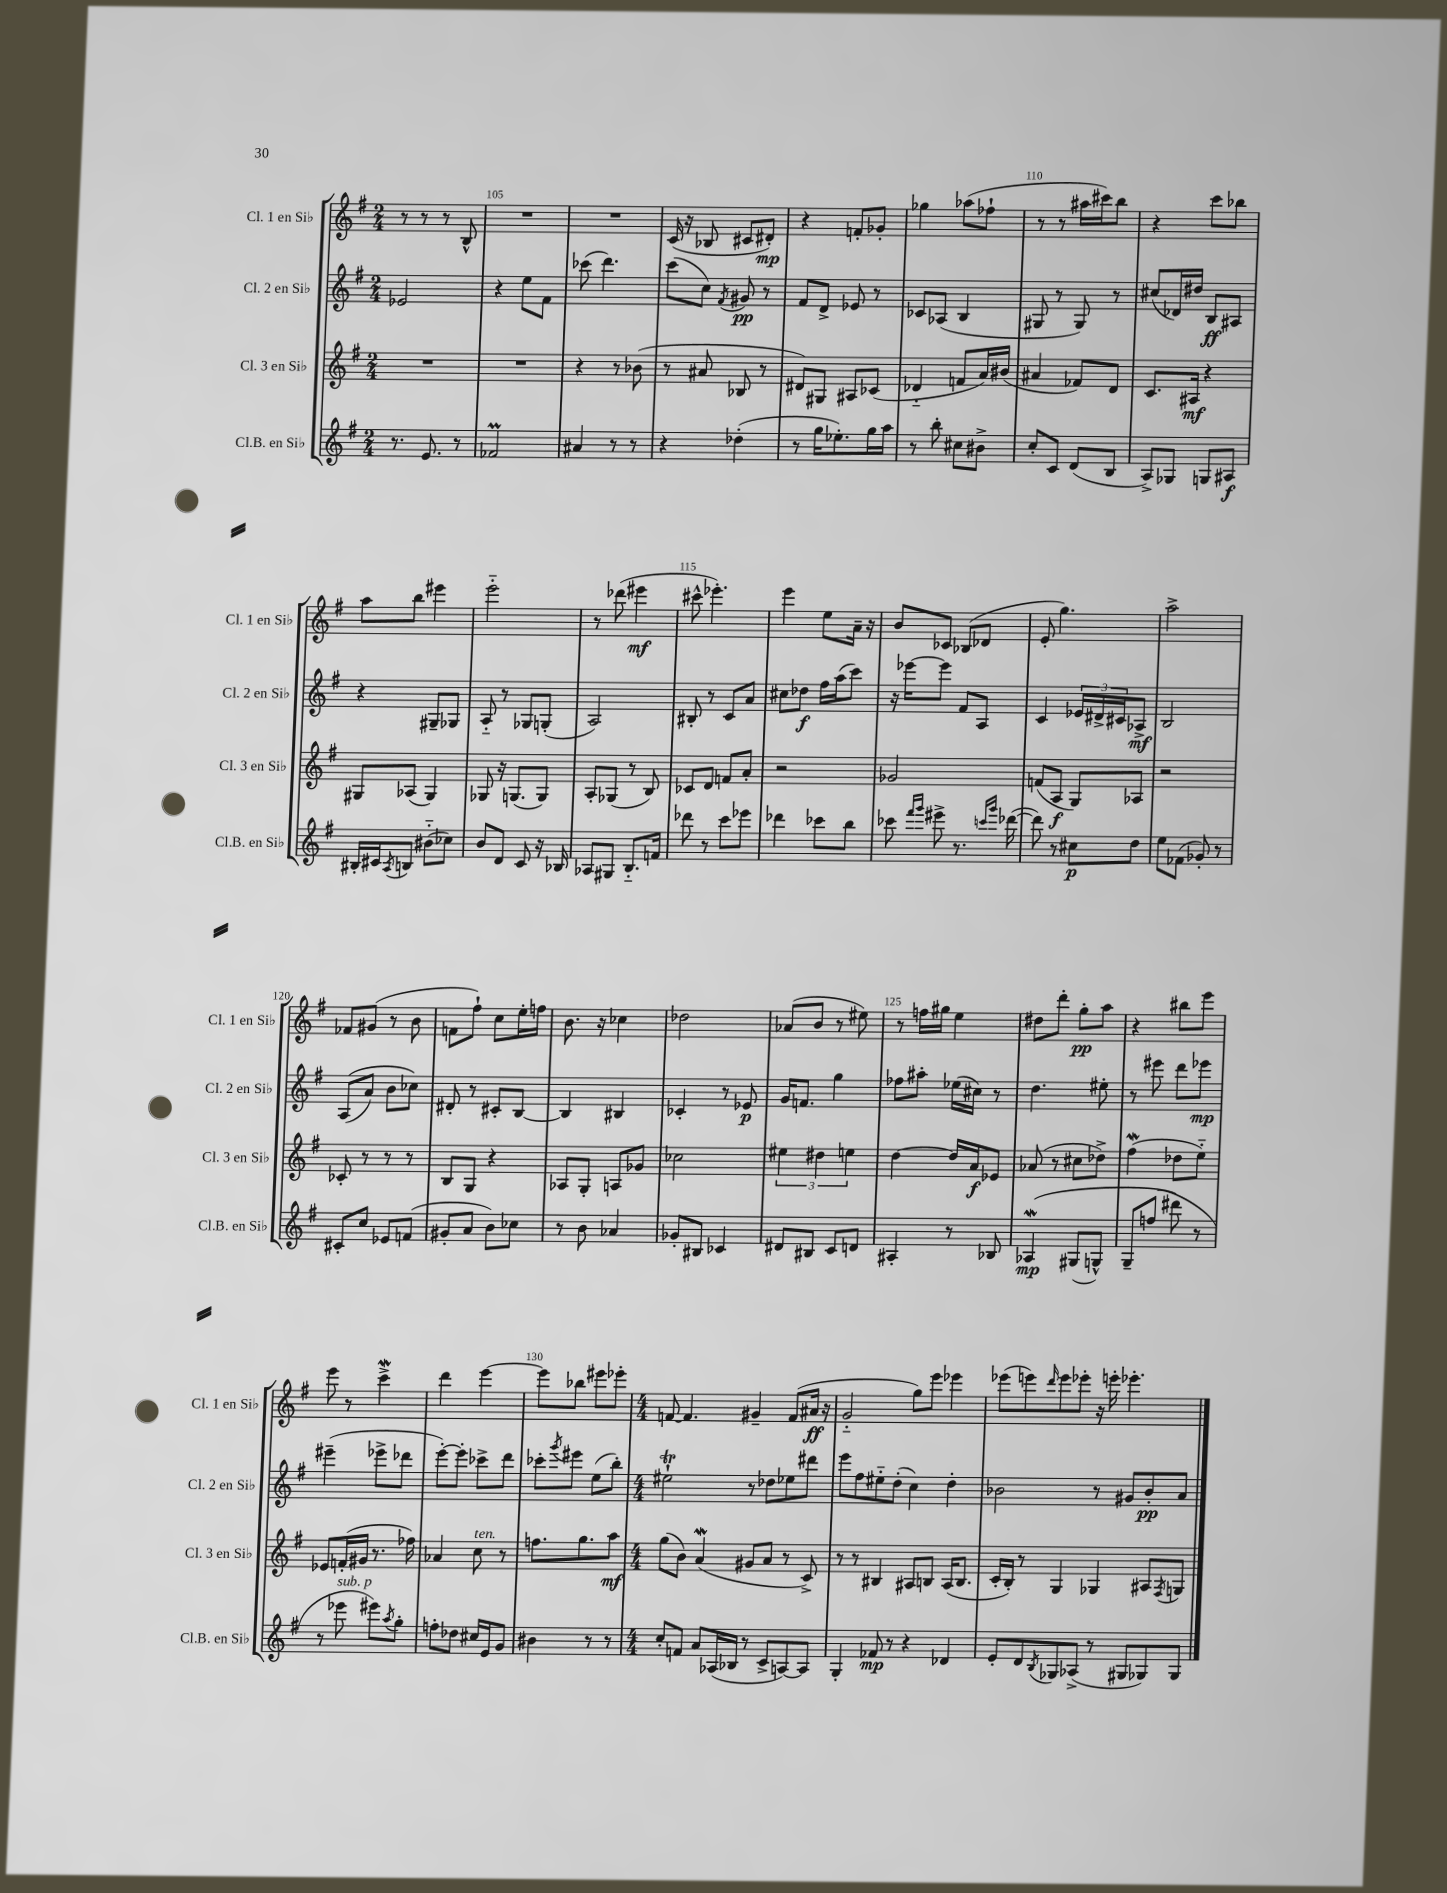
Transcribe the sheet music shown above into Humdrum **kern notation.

**kern	**dynam	**kern	**dynam	**kern	**dynam	**kern	**dynam
*part4	*part4	*part3	*part3	*part2	*part2	*part1	*part1
*staff4	*staff4	*staff3	*staff3	*staff2	*staff2	*staff1	*staff1
*I"Cl.B. en Si♭	*	*I"Cl. 3 en Si♭	*	*I"Cl. 2 en Si♭	*	*I"Cl. 1 en Si♭	*
*I'Cl.B. en Si♭	*	*I'Cl. 3 en Si♭	*	*I'Cl. 2 en Si♭	*	*I'Cl. 1 en Si♭	*
*clefG2	*	*clefG2	*	*clefG2	*	*clefG2	*
*k[f#]	*	*k[f#]	*	*k[f#]	*	*k[f#]	*
*M2/4	*	*M2/4	*	*M2/4	*	*M2/4	*
=104	=104	=104	=104	=104	=104	=104	=104
8.r	.	2r	.	2e-X/	.	8r	.
.	.	.	.	.	.	8r	.
8.e/	.	.	.	.	.	.	.
.	.	.	.	.	.	8r	.
8r	.	.	.	.	.	8B^^/	.
=105	=105	=105	=105	=105	=105	=105	=105
2f-XM/	.	2r	.	4r	.	2r	.
.	.	.	.	8ee\L	.	.	.
.	.	.	.	8f#\J	.	.	.
=106	=106	=106	=106	=106	=106	=106	=106
4a#X/	.	4r	.	(8ccc-X\	.	2r	.
.	.	.	.	4.ddd\)	.	.	.
8r	.	8r	.	.	.	.	.
8r	.	(8b-X\	.	.	.	.	.
=107	=107	=107	=107	=107	=107	=107	=107
4r	.	8r	.	(8ccc\L	.	(16c/	.
.	.	.	.	.	.	16r	.
.	.	8a#X/	.	8cc\J)	.	8B-X/	.
.	.	.	.	8qf#/	.	.	.
(4dd-X'\	.	8B-X/	.	8g#X/	pp	8c#X/L	.
.	.	8r	.	8r	.	8d#X'/J)	mp
=108	=108	=108	=108	=108	=108	=108	=108
8r	.	8d#X/L)	.	8f#/L	.	4r	.
16gg\KL	.	8G#X/J	.	8d^/J	.	.	.
8.ee-X'\)	.	.	.	.	.	.	.
.	.	8A#X/L	.	8e-X/	.	8fn'/L	.
16gg\L	.	(8c-X/J	.	8r	.	8g-X'/J	.
16aa\JJ	.	.	.	.	.	.	.
=109	=109	=109	=109	=109	=109	=109	=109
8r	.	4d-X/	.	8c-X/L	.	4gg-X\	.
8bb'\	.	.	.	(8A-X/J	.	.	.
8cc#X\L	.	8fn/L	.	4B/	.	(8aa-X\L	.
8b#X^\J	.	16a/L)	.	.	.	8ff-X`\J	.
.	.	(16b#X/JJ	.	.	.	.	.
=110	=110	=110	=110	=110	=110	=110	=110
8cc'/L	.	4a#X/	.	8G#X/	.	8r	.
8c/J	.	.	.	8r	.	8r	.
(8d/L	.	8f-X/L)	.	8G#/)	.	16aa#X\LL	.
.	.	.	.	.	.	16ccc#X\J)	.
8B/J	.	8d/J	.	8r	.	8bb\J	.
=111	=111	=111	=111	=111	=111	=111	=111
8A^/L)	.	8.c/L	.	(8cc#X/L	.	4r	.
8G-X/J	.	.	.	16d-X/L)	.	.	.
.	.	16A#X/Jk	mf	16dd#X/JJ	.	.	.
8Gn/L	.	4r	.	8B/L	ff	8ccc\L	.
8A#X/J	f	.	.	8A#X/J	.	8bb-X\J	.
!!LO:LB:g=z
=112	=112	=112	=112	=112	=112	=112	=112
16B#X'/LL	.	8G#X/L	.	4r	.	8aa\L	.
16c#X/J	.	.	.	.	.	.	.
8qA/	.	.	.	.	.	.	.
8Bn/J	.	(8A-X/J	.	.	.	8bb\J	.
(8b#X\L	.	4G#/)	.	8G#X~/L	.	4eee#X\	.
8cc-X\J)	.	.	.	8G-X/J	.	.	.
=113	=113	=113	=113	=113	=113	=113	=113
8b/L	.	8G-X/	.	8A/	.	2eee\	.
8d/J	.	16r	.	8r	.	.	.
.	.	(8.Gn/L	.	.	.	.	.
8c/	.	.	.	8G-X/L	.	.	.
16r	.	8G/J)	.	(8Gn'/J	.	.	.
16B-X/	.	.	.	.	.	.	.
=114	=114	=114	=114	=114	=114	=114	=114
8A-X/L	.	8A'/L	.	2A/)	.	8r	.
8G#X/J	.	(8G-X/J	.	.	.	(8ddd-X\	.
8.B/L	.	8r	.	.	.	4eee#X\	mf
.	.	8B/)	.	.	.	.	.
16fn/Jk	.	.	.	.	.	.	.
=115	=115	=115	=115	=115	=115	=115	=115
8ddd-X\	.	8c-X/L	.	8B#X'/	.	8ccc#X^^\	.
8r	.	8d/J	.	8r	.	4.eee-X'\)	.
8ccc\L	.	8fn/L	.	8c/L	.	.	.
8eee-X\J	.	8a'/J	.	8a/J	.	.	.
=116	=116	=116	=116	=116	=116	=116	=116
4ddd-X\	.	2r	.	8cc#X\L	.	4eee\	.
.	.	.	.	8dd-X\J	f	.	.
8ccc-X\L	.	.	.	16ff#\LL	.	8ee\L	.
.	.	.	.	(16aa\J	.	.	.
8bb\J	.	.	.	8ccc\J)	.	16a~\Jk	.
.	.	.	.	.	.	16r	.
=117	=117	=117	=117	=117	=117	=117	=117
8ccc-X\	.	2g-X/	.	16r	.	8b/L	.
.	.	.	.	[16eee-X\KL	.	.	.
16qqfff#/LL	.	.	.	.	.	.	.
16qqggg/JJ	.	.	.	.	.	.	.
8eee#X^\	.	.	.	8eee-\J]	.	8c-X/J	.
8.r	.	.	.	8f#/L	.	(8B-X/L	.
.	.	.	.	8A/J	.	8d-X/J	.
16qqcccn/LL	.	.	.	.	.	.	.
16qqggg/JJ	.	.	.	.	.	.	.
([16ddd-X\	.	.	.	.	.	.	.
=118	=118	=118	=118	=118	=118	=118	=118
8ddd-\])	.	(8fn/L	.	4c/	.	8e'/	.
8r	.	8A/J	f	.	.	4.gg\)	.
8cc#X\L	p	8G/L)	.	24e-X/LL	.	.	.
.	.	.	.	24d#X^/	.	.	.
.	.	.	.	24c#X/J	.	.	.
8dd\J	.	8A-X/J	.	8A-X^/J	mf	.	.
=119	=119	=119	=119	=119	=119	=119	=119
8ee\L	.	2r	.	2B/	.	2aa^\	.
(8f-X\J	.	.	.	.	.	.	.
8g-X'/)	.	.	.	.	.	.	.
8r	.	.	.	.	.	.	.
!!LO:LB:g=z
=120	=120	=120	=120	=120	=120	=120	=120
8c#X'/L	.	8c-X'/	.	((8A/L	.	8f-X/L	.
8cc/J	.	8r	.	8a/J)	.	(8g#X/J	.
8e-X/L	.	8r	.	8b\L	.	8r	.
(8fn/J	.	8r	.	8cc-X\J)	.	8b\	.
=121	=121	=121	=121	=121	=121	=121	=121
8g#X'/L	.	8B/L	.	8d#X'/	.	8fn\L	.
8a/J	.	8G/J	.	8r	.	8ff#`\J)	.
8b\L)	.	4r	.	8c#X'/L	.	8cc\L	.
8cc-X\J	.	.	.	[8B/J	.	16ee'\L	.
.	.	.	.	.	.	16ffn\JJ	.
=122	=122	=122	=122	=122	=122	=122	=122
8r	.	8A-X/L	.	4B/]	.	8.b\	.
8b\	.	8G'/J	.	.	.	.	.
.	.	.	.	.	.	16r	.
4a-X/	.	8An/L	.	4B#X/	.	4cc-X\	.
.	.	8g-X/J	.	.	.	.	.
=123	=123	=123	=123	=123	=123	=123	=123
8g-X'/L	.	2cc-X\	.	4c-X'/	.	2dd-X\	.
8B#X/J	.	.	.	.	.	.	.
4c-X/	.	.	.	8r	.	.	.
.	.	.	.	8e-X/	p	.	.
=124	=124	=124	=124	=124	=124	=124	=124
8d#X/L	.	6ee#X\	.	16g/KL	.	(8a-X/L	.
.	.	.	.	8.fn/J	.	.	.
8B#X/J	.	.	.	.	.	8b/J	.
.	.	6dd#X\	.	.	.	.	.
8c/L	.	.	.	4gg\	.	8r	.
.	.	6een\	.	.	.	.	.
8dn/J	.	.	.	.	.	8ee#X\)	.
=125	=125	=125	=125	=125	=125	=125	=125
4A#X'/	.	[4dd\	.	8ff-X\L	.	8r	.
.	.	.	.	8aa#X'\J	.	16ffn\LL	.
.	.	.	.	.	.	16gg#X\JJ	.
8r	.	16dd/LL]	.	(16ee-X\LL	.	4ee\	.
.	.	16a/J	f	16cc#X\JJ)	.	.	.
8B-X/	.	8e-X/J	.	8r	.	.	.
=126	=126	=126	=126	=126	=126	=126	=126
(4A-Xw/	mp	(8a-X/	.	4.dd\	.	8dd#X\L	.
.	.	8r	.	.	.	8ddd'\J	.
(8G#X/L	.	8cc#X\L	.	.	.	8gg'\L	pp
8Gn^^/J)	.	8dd-X^\J)	.	8ee#X'\	.	8aa\J	.
=127	=127	=127	=127	=127	=127	=127	=127
8G~/L	.	(4ff#W\	.	8r	.	4r	.
(8ffn/J	.	.	.	8eee#X\	.	.	.
8ddd#X\)	.	8dd-X\L	.	8ddd\L	.	8bb#X\L	.
8r	.	8ee\J)	.	8eee-X\J	mp	8eee\J	.
!!LO:LB:g=z
=128	=128	=128	=128	=128	=128	=128	=128
8r	.	8e-X/L	.	(4eee#X~\	.	8eee\	.
!LO:TX:a:i:t=sub. p	!	!	!	!	!	!	!
8eee-X\	.	(16fn'/L	.	.	.	8r	.
.	.	16g#X/JJ	.	.	.	.	.
8eee#X\L)	.	8.r	.	8eee-X^\L	.	4cccw^\	.
8qaa/	.	.	.	.	.	.	.
8gg'\J	.	.	.	8ddd-X\J	.	.	.
.	.	16ff-X\)	.	.	.	.	.
=129	=129	=129	=129	=129	=129	=129	=129
8ffn'\L	.	4a-X/	.	[8eee'\L)	.	4ddd\	.
8dd-X\J	.	.	.	8eee'\J]	.	.	.
!	!	!LO:TX:a:i:t=ten.	!	!	!	!	!
16cc#X/LL	.	8cc\	.	8ccc-X^\L	.	[4eee\	.
16e/J	.	.	.	.	.	.	.
8g/J	.	8r	.	8ddd\J	.	.	.
=130	=130	=130	=130	=130	=130	=130	=130
4b#X\	.	8.ffn\L	.	8ccc-X'\L	.	8eee\L]	.
.	.	.	.	8qggg/	.	.	.
.	.	.	.	8eee#X\J	.	8bb-X\J	.
.	.	8.gg\	.	.	.	.	.
8r	.	.	.	(8ee\L	.	8eee#X\L	.
8r	.	8aa\J	mf	8bb'\J)	.	8eee-X'\J	.
=131	=131	=131	=131	=131	=131	=131	=131
*M4/4	*	*M4/4	*	*M4/4	*	*M4/4	*
8cc'/L	.	(8gg\L	.	2ee#Xt`\	.	[8fn/	.
8fn/J	.	8b\J)	.	.	.	4.f/]	.
8a/L	.	(4aW/	.	.	.	.	.
(16A-X/L	.	.	.	.	.	.	.
16B-X/JJ	.	.	.	.	.	.	.
8r	.	8g#X/L	.	8r	.	4g#X~/	.
8c^/L	.	8a/J	.	8dd-X\L	.	.	.
[8An/)	.	8r	.	8ee-X\	.	(8f/L	.
8A/J]	.	8c^/)	.	8ddd#X\J	.	16a#X/Jk	ff
.	.	.	.	.	.	16r	.
=132	=132	=132	=132	=132	=132	=132	=132
4G'/	.	8r	.	8eee\L	.	2g/	.
.	.	8r	.	8ff#\	.	.	.
8f-X/	mp	4B#X/	.	8ee#X\	.	.	.
8r	.	.	.	(8dd'\J	.	.	.
4r	.	8A#X/L	.	4cc\)	.	8gg\L)	.
.	.	8Bn/J	.	.	.	8eee\J	.
4d-X/	.	(16A#/KL	.	4dd'\	.	4eee-X\	.
.	.	8.B/J	.	.	.	.	.
=133	=133	=133	=133	=133	=133	=133	=133
8e'/L	.	16c'/LL	.	2b-X\	.	(8eee-X\L	.
.	.	16B'/JJ)	.	.	.	.	.
8d/	.	8r	.	.	.	8eeen\)	.
8qB/	.	.	.	.	.	16qqddd/	.
8G-X/	.	4G/	.	.	.	8eee\	.
(8A-X^/J	.	.	.	.	.	8eee-X'\J	.
8r	.	4G-X/	.	8r	.	16r	.
.	.	.	.	.	.	16eeen'\	.
8G#X/L	.	.	.	8g#X/L	.	4.eee-X'\	.
8G-X/)	.	8A#X/L	.	8b-'/	pp	.	.
.	.	8qF#/	.	.	.	.	.
8G-/J	.	8Gn/J	.	8a/J	.	.	.
==	==	==	==	==	==	==	==
*-	*-	*-	*-	*-	*-	*-	*-
